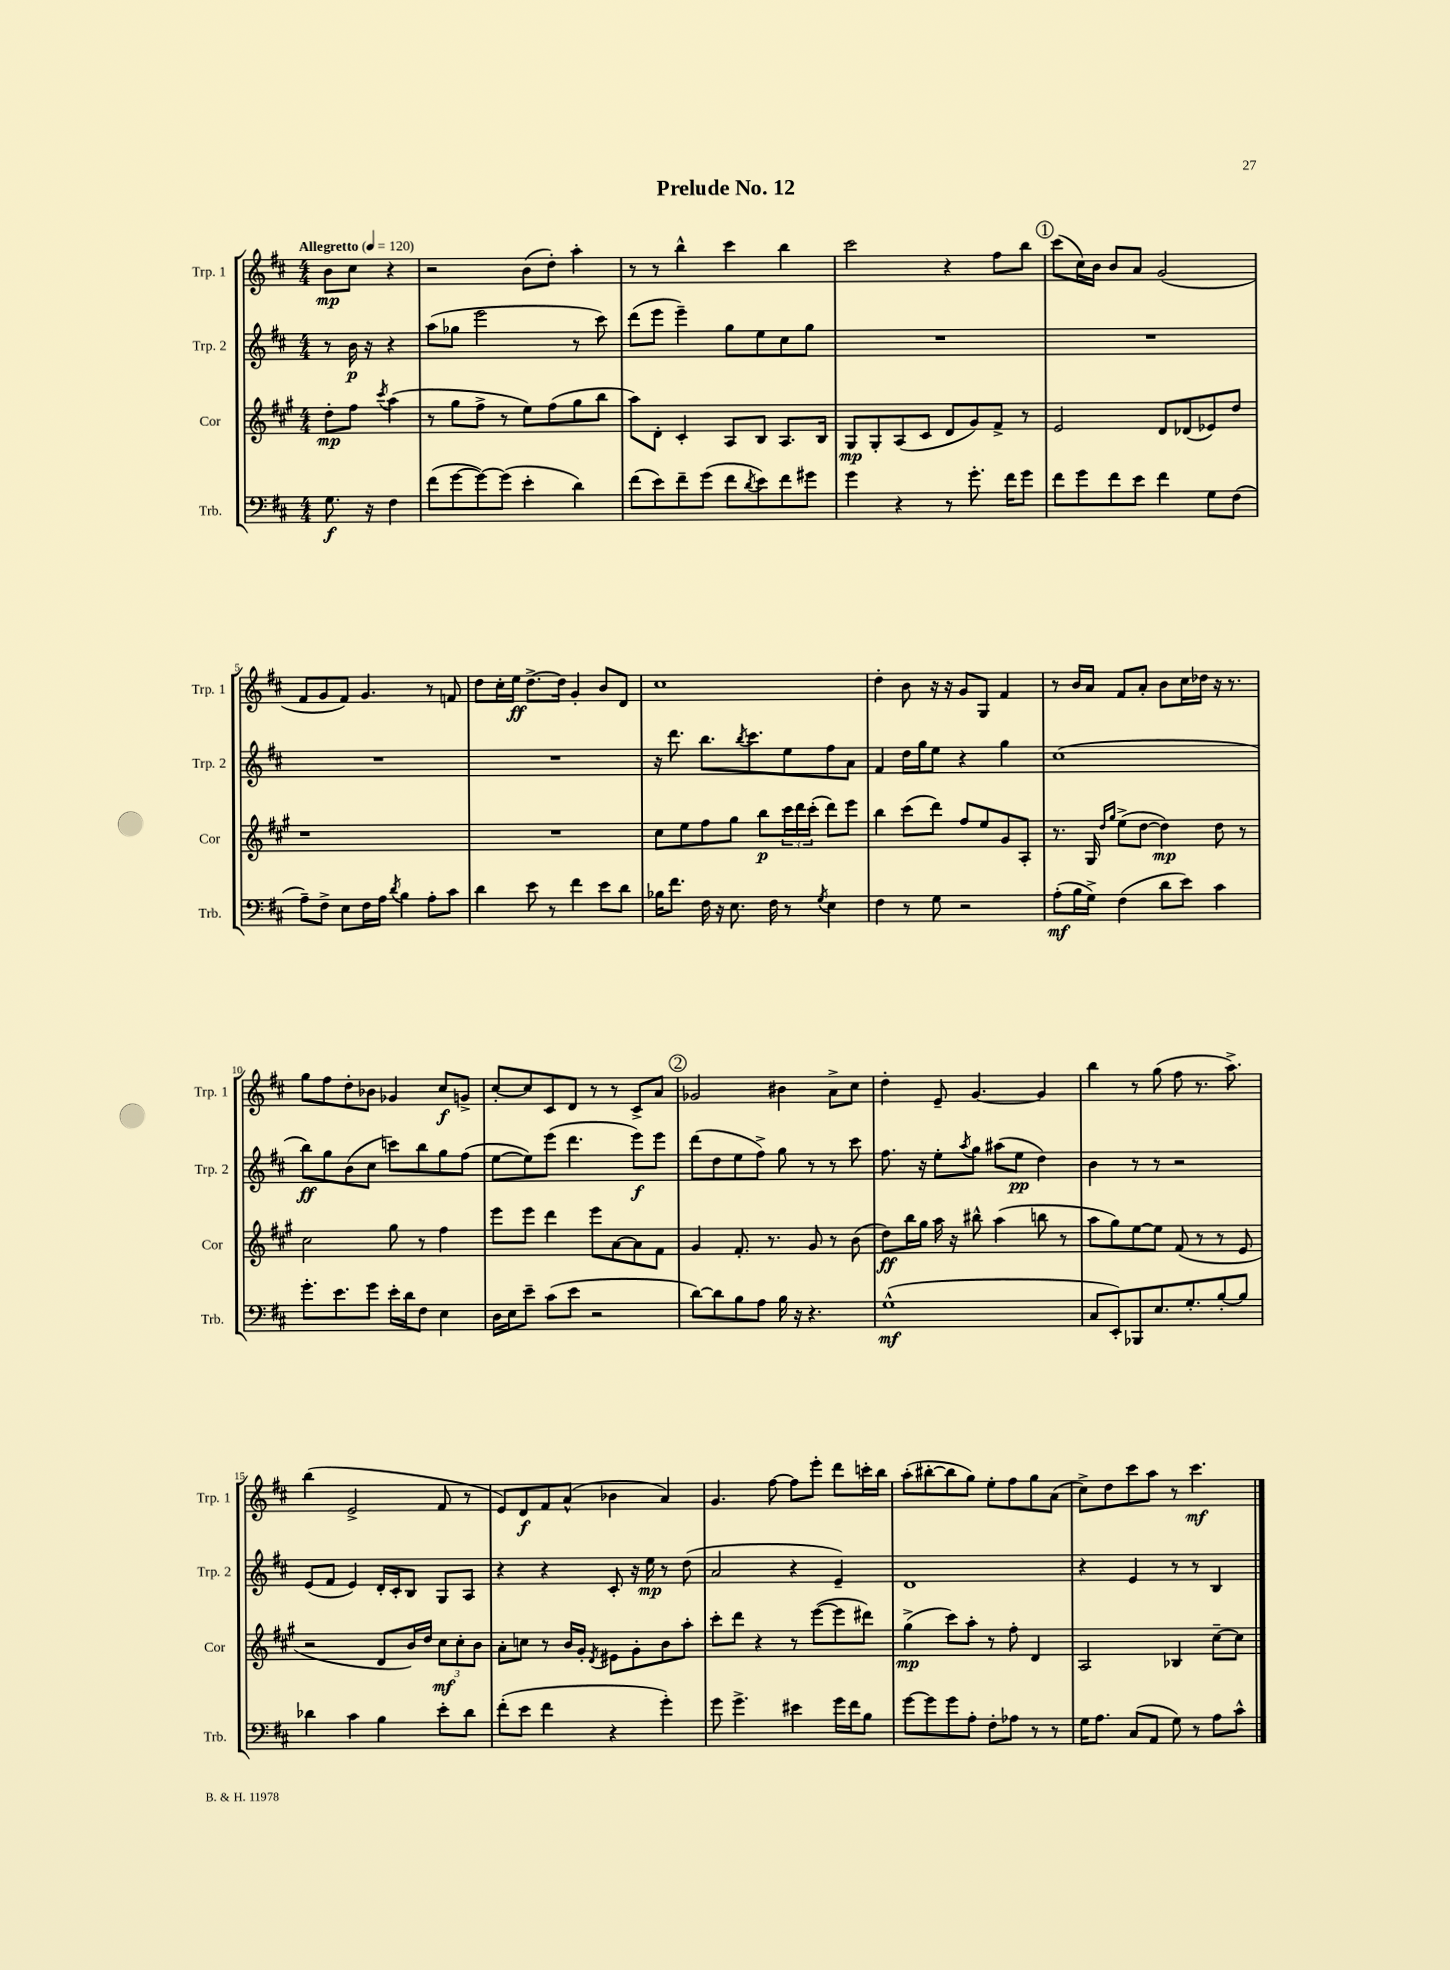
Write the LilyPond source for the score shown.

\header { title = "Prelude No. 12" }
<<
\new StaffGroup <<
\new Staff = "s0" \with { instrumentName = "Trp. 1" shortInstrumentName = "Trp. 1" } {
    \clef treble \key d \major \numericTimeSignature \time 4/4 \partial 2 \tempo "Allegretto" 4 = 120
    b'8\mp cis''8 r4 |
    r2 b'8( d''8-.) a''4-. |
    r8 r8 b''4-^ cis'''4 b''4 |
    cis'''2 r4 fis''8 b''8 |
    \mark \markup { \circle "1" } cis'''8( cis''16) b'16 b'8 a'8 g'2( |
    fis'8 g'8 fis'8) g'4. r8 f'8 |
    d''8 cis''16-. e''16\ff d''8.~-> d''16 g'4-. b'8 d'8 |
    cis''1 |
    d''4-. b'8 r16 r16 g'8 g8 fis'4 |
    r8 b'16 a'16 fis'8 a'8-. b'8 cis''16 des''16 r16 r8. |
    g''8 fis''8 d''8-. bes'8 ges'4 cis''8\f g'8-> |
    cis''8~-. cis''8 cis'8 d'8 r8 r8 cis'8-> a'8 |
    \mark \markup { \circle "2" } ges'2 bis'4 a'8-> cis''8 |
    d''4-. e'8-- g'4.~ g'4 |
    b''4 r8 g''8( fis''8 r8. a''8.->) |
    b''4( e'2-> fis'8 r8 |
    e'8) d'8\f fis'8 a'8-^( bes'4 a'4) |
    g'4. fis''8~ fis''8 e'''8-. d'''8 c'''16-. b''16 |
    a''8-.( bis''8~-. bis''8 g''8) e''8-. fis''8 g''8 a'8( |
    cis''8->) d''8 cis'''8 a''8 r8 cis'''4.\mf \bar "|." |
}
\new Staff = "s1" \with { instrumentName = "Trp. 2" shortInstrumentName = "Trp. 2" } {
    \clef treble \key d \major \numericTimeSignature \time 4/4 \partial 2
    r8 b'16\p r16 r4 |
    a''8( ges''8 e'''2 r8 cis'''8) |
    d'''8( e'''8 e'''4--) g''8 e''8 cis''8 g''8 |
    R1 |
    \mark \markup { \circle "1" } R1 |
    R1 |
    R1 |
    r16 d'''8. b''8. \acciaccatura { b''8 } cis'''8. e''8 fis''8 a'8 |
    fis'4 d''16 g''16 e''8 r4 g''4 |
    cis''1( |
    b''8\ff) g''8 b'8( cis''8 c'''8) b''8 g''8 fis''8( |
    e''8~ e''8) e'''8( d'''4. e'''8\f) e'''8 |
    \mark \markup { \circle "2" } d'''8( d''8 e''8 fis''8->) g''8 r8 r8 cis'''8 |
    fis''8. r16 e''8-. \acciaccatura { a''8 } g''8 ais''8( e''8\pp d''4) |
    b'4 r8 r8 r2 |
    e'8( fis'8 e'4) d'16-. cis'16-. b8 g8 a8 |
    r4 r4 cis'8-. r16 e''16\mp r8 d''8( |
    a'2 r4 e'4--) |
    d'1 |
    r4 e'4 r8 r8 b4 \bar "|." |
}
\new Staff = "s2" \with { instrumentName = "Cor" shortInstrumentName = "Cor" } {
    \clef treble \key a \major \numericTimeSignature \time 4/4 \partial 2
    d''8-.\mp fis''8 \acciaccatura { cis'''8 } a''4( |
    r8 gis''8 fis''8-> r8 e''8) fis''8( gis''8 b''8 |
    a''8) d'8-. cis'4-. a8 b8 a8. b16 |
    gis8\mp gis8-. a8( cis'8 d'8 gis'8) fis'8-> r8 |
    \mark \markup { \circle "1" } e'2 d'8 des'8( ees'8) d''8 |
    r1 |
    R1 |
    cis''8 e''8 fis''8 gis''8 b''8\p \tuplet 3/2 { cis'''16 d'''16 cis'''16-.( } d'''8) e'''8 |
    b''4 cis'''8( d'''8) fis''8 e''8 gis'8 a8-. |
    r8. gis16 \grace { d''16 gis''16 } e''8->( d''8~ d''4\mp) d''8 r8 |
    cis''2 gis''8 r8 fis''4 |
    e'''8 e'''8 d'''4 e'''8 a'8~ a'8 fis'8 |
    \mark \markup { \circle "2" } gis'4 fis'8.-. r8. gis'8 r8 b'8( |
    d''8\ff) b''16 gis''16 a''16 r16 bis''8-^ a''4( b''8 r8 |
    a''8 gis''8) e''8~ e''8 fis'8( r8 r8 e'8 |
    r2 d'8 b'16) d''16 \tuplet 3/2 { cis''8\mf cis''8-. b'8 } |
    a'8-. c''8 r8 b'16 gis'16-. \acciaccatura { d'8 } eis'8 gis'8-. b'8 a''8-. |
    cis'''8-. d'''8 r4 r8 e'''8~( e'''8 dis'''8) |
    gis''4->\mp( cis'''8) a''8-. r8 fis''8-. d'4 |
    a2 bes4 cis''8~-- cis''8 \bar "|." |
}
\new Staff = "s3" \with { instrumentName = "Trb." shortInstrumentName = "Trb." } {
    \clef bass \key d \major \numericTimeSignature \time 4/4 \partial 2
    g8.\f r16 fis4 |
    fis'8( g'8~ g'8~) g'8( e'4-. d'4) |
    fis'8( e'8) fis'8-- g'8( fis'8 \acciaccatura { d'8 } e'8) fis'8 gis'8 |
    g'4 r4 r8 g'8.-. fis'16 g'8 |
    \mark \markup { \circle "1" } fis'8 g'8 fis'8 e'8 fis'4 g8 fis8( |
    a8--) fis8-> e8 fis16 a16 \acciaccatura { d'8 } b4 a8-. cis'8 |
    d'4 e'8 r8 fis'4 e'8 d'8 |
    bes16 fis'8. fis16 r16 e8. fis16 r8 \acciaccatura { g8 } e4 |
    fis4 r8 g8 r2 |
    a8-.\mf( b16 g16->) fis4( d'8 e'8) cis'4 |
    g'8.-. e'8. g'8 e'16-. d'16 fis8 e4 |
    d16 e16 e'8-- cis'8( e'8 r2 |
    \mark \markup { \circle "2" } d'8~) d'8 b8 a8 b16 r16 r4. |
    g1-^\mf( |
    cis8 e,8-.) bes,,8 e8. g8.-. b8~-. b8 |
    des'4 cis'4 b4 e'8-. des'8 |
    fis'8-.( e'8 fis'4 r4 g'4-.) |
    g'8 g'4.-> eis'4 g'16 fis'16 b8 |
    g'8~ g'8 g'8 a8-. fis8-. aes8 r8 r8 |
    g16 a8. cis8( a,8 g8) r8 a8 cis'8-^ \bar "|." |
}
>>
>>
